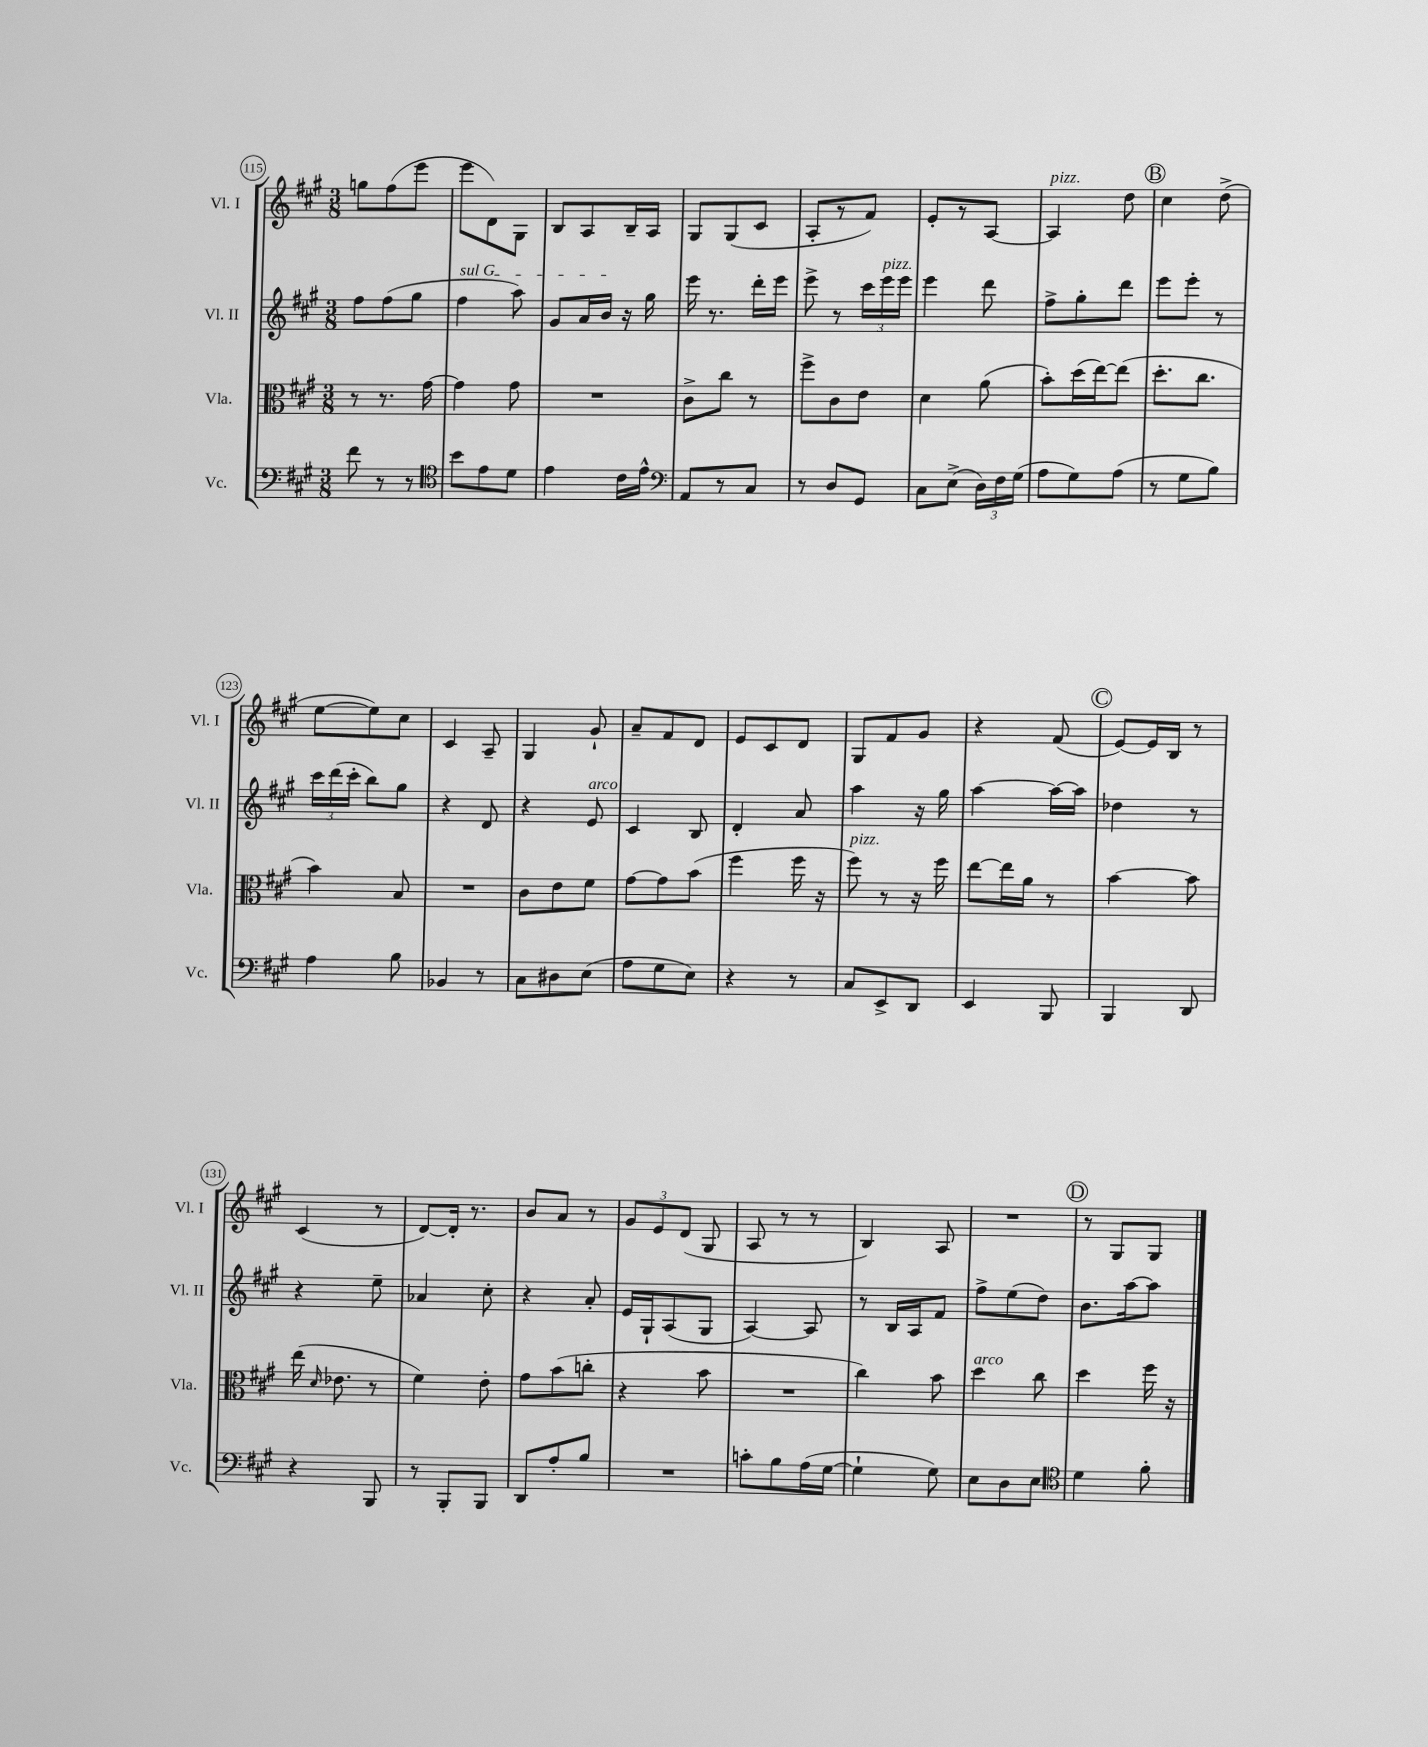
<<
\new StaffGroup <<
\new Staff = "s0" \with { instrumentName = "Vl. I" shortInstrumentName = "Vl. I" } {
    \clef treble \key a \major \numericTimeSignature \time 3/8
    \autoBeamOff g''8[ fis''8( e'''8] |
    e'''8[ d'8) gis8] |
    b8[ a8 b16-- a16] |
    gis8[ gis8( cis'8] |
    a8[-. r8 fis'8]) |
    e'8[-. r8 a8]~ |
    a4^\markup { \italic "pizz." } d''8 |
    \mark \markup { \circle "B" } cis''4 d''8->( |
    e''8[~ e''8) cis''8] |
    cis'4 a8-- |
    gis4 gis'8-! |
    a'8[-- fis'8 d'8] |
    e'8[ cis'8 d'8] |
    gis8[ fis'8 gis'8] |
    r4 fis'8( |
    \mark \markup { \circle "C" } e'8[~) e'16 b16] r8 |
    cis'4( r8 |
    d'8[~) d'16]-. r8. |
    b'8[ a'8] r8 |
    \tuplet 3/2 { gis'8[ e'8 d'8]( } gis8 |
    a8 r8 r8 |
    b4) a8 |
    R4. |
    \mark \markup { \circle "D" } r8 gis8[ gis8] \bar "|." |
}
\new Staff = "s1" \with { instrumentName = "Vl. II" shortInstrumentName = "Vl. II" } {
    \clef treble \key a \major \numericTimeSignature \time 3/8
    \autoBeamOff fis''8[ fis''8( gis''8] |
    \once \override TextSpanner.bound-details.left.text = \markup { \italic "sul G" } fis''4\startTextSpan a''8) |
    gis'8[ a'16 b'16]\stopTextSpan r16 gis''16 |
    e'''16 r8. d'''16[-. e'''16] |
    e'''8-> r8 \tuplet 3/2 { cis'''16[ e'''16^\markup { \italic "pizz." } e'''16] } |
    e'''4 d'''8 |
    fis''8[-> gis''8-. d'''8] |
    \mark \markup { \circle "B" } e'''8[ e'''8]-. r8 |
    \tuplet 3/2 { cis'''16[ d'''16( cis'''16]-. } b''8[) gis''8] |
    r4 d'8 |
    r4 e'8^\markup { \italic "arco" } |
    cis'4 b8 |
    d'4-. a'8 |
    a''4 r16 gis''16 |
    a''4~ a''16[~ a''16] |
    \mark \markup { \circle "C" } des''4 r8 |
    r4 e''8-- |
    aes'4 cis''8-. |
    r4 a'8-. |
    e'16[ gis16-! a8( gis8] |
    a4~) a8 |
    r8 b16[ a16 fis'8] |
    fis''8[-> e''8( d''8]) |
    \mark \markup { \circle "D" } b'8.[ a''16~ a''8] \bar "|." |
}
\new Staff = "s2" \with { instrumentName = "Vla." shortInstrumentName = "Vla." } {
    \clef alto \key a \major \numericTimeSignature \time 3/8
    \autoBeamOff r8 r8. gis'16~ |
    gis'4 gis'8 |
    R4. |
    cis'8[-> cis''8] r8 |
    fis''8[-> cis'8 e'8] |
    d'4 a'8( |
    b'8[-.) d''16( e''16~) e''8]( |
    \mark \markup { \circle "B" } d''8.[-. cis''8.] |
    b'4) b8 |
    R4. |
    cis'8[ e'8 fis'8] |
    gis'8[~ gis'8 b'8]( |
    fis''4 fis''16 r16 |
    fis''8^\markup { \italic "pizz." }) r8 r16 fis''16 |
    e''8[~ e''16 a'16] r8 |
    \mark \markup { \circle "C" } b'4~ b'8 |
    e''16( \grace { d'16 } ees'8. r8 |
    fis'4) e'8-. |
    gis'8[ b'8( c''8]-. |
    r4 b'8 |
    R4. |
    cis''4) b'8 |
    d''4^\markup { \italic "arco" } cis''8 |
    \mark \markup { \circle "D" } d''4 fis''16 r16 \bar "|." |
}
\new Staff = "s3" \with { instrumentName = "Vc." shortInstrumentName = "Vc." } {
    \clef bass \key a \major \numericTimeSignature \time 3/8
    \autoBeamOff fis'8 r8 r8 |
    \clef tenor b'8[ e'8 d'8] |
    e'4 cis'16[ e'16]-^ |
    \clef bass a,8[ r8 cis8] |
    r8 d8[ gis,8] |
    cis8[ e8]->( \tuplet 3/2 { d16[) fis16 gis16]( } |
    a8[ gis8) a8]( |
    \mark \markup { \circle "B" } r8 gis8[ b8]) |
    a4 b8 |
    bes,4 r8 |
    cis8[ dis8 e8]( |
    a8[ gis8 e8]) |
    r4 r8 |
    cis8[ e,8-> d,8] |
    e,4 b,,8 |
    \mark \markup { \circle "C" } b,,4 d,8 |
    r4 b,,8 |
    r8 b,,8[-. b,,8] |
    d,8[ a8-. b8] |
    R4. |
    c'8[-. b8 a16( gis16]~ |
    gis4-! gis8) |
    e8[ d8 e8] |
    \mark \markup { \circle "D" } \clef tenor d'4 fis'8-. \bar "|." |
}
>>
>>
\layout { \context { \Score currentBarNumber = #115 \override BarNumber.stencil = #(make-stencil-circler 0.1 0.3 ly:text-interface::print) } }
